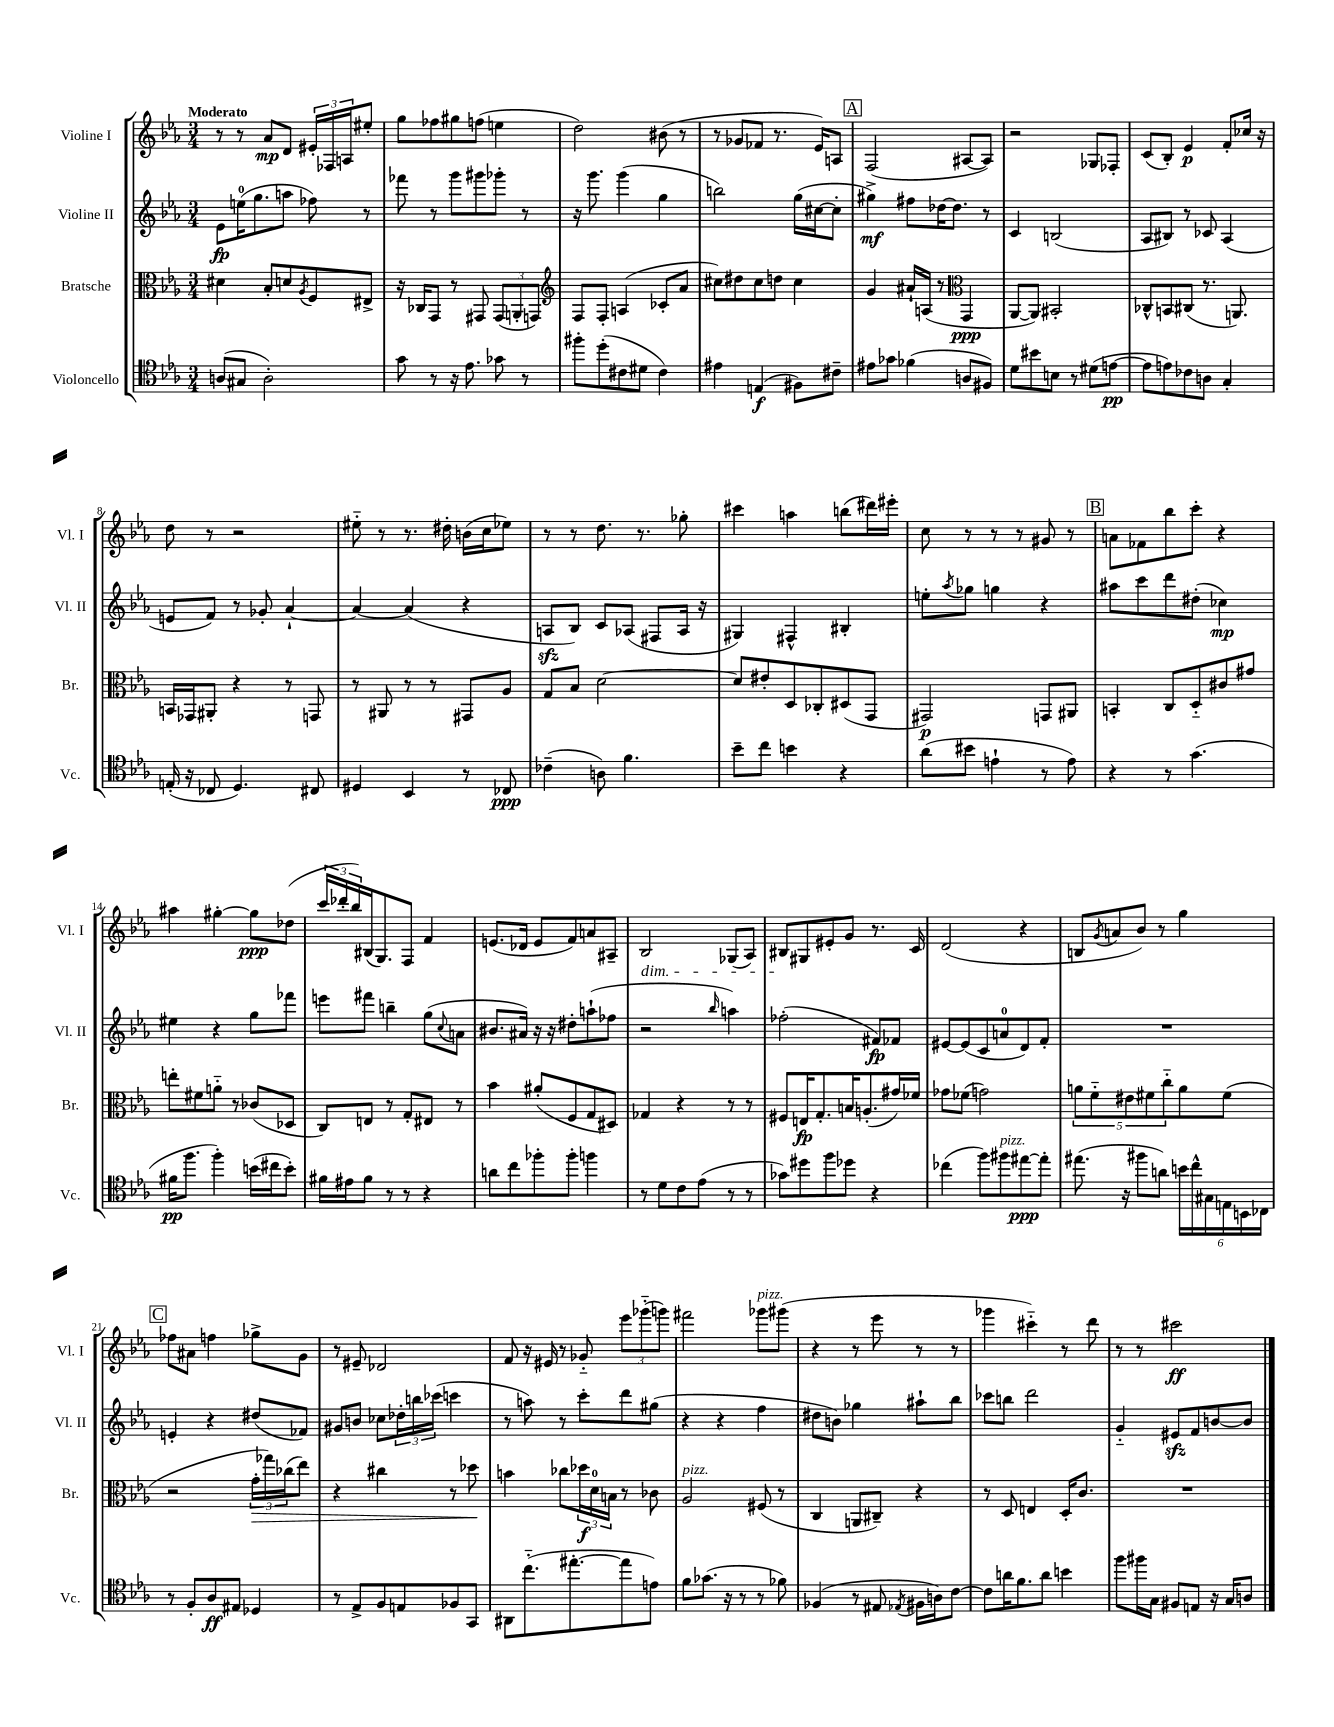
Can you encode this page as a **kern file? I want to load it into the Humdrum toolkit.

**kern	**dynam	**kern	**dynam	**kern	**dynam	**kern	**dynam
*part4	*part4	*part3	*part3	*part2	*part2	*part1	*part1
*staff4	*staff4	*staff3	*staff3	*staff2	*staff2	*staff1	*staff1
*I"Violoncello	*	*I"Bratsche	*	*I"Violine II	*	*I"Violine I	*
*I'Vc.	*	*I'Br.	*	*I'Vl. II	*	*I'Vl. I	*
*clefC4	*	*clefC3	*	*clefG2	*	*clefG2	*
*k[b-e-a-]	*	*k[b-e-a-]	*	*k[b-e-a-]	*	*k[b-e-a-]	*
*M3/4	*	*M3/4	*	*M3/4	*	*M3/4	*
=1	=1	=1	=1	=1	=1	=1	=1
!	!	!	!	!	!	!LO:TX:a:B:t=Moderato	!
(8An/L	.	4d#X\	.	8e-\L	fp	8r	.
8G#X/J	.	.	.	(16een\K	.	8r	.
.	.	.	.	8.gg\	.	.	.
2A'\)	.	8B-'/L	.	.	.	8a-/L	mp
.	.	8dn/	.	8aan\J	.	8d/J	.
.	.	8qA-/	.	.	.	.	.
.	.	8F/	.	8ff-X\)	.	24e#X'/LL	.
.	.	.	.	.	.	24F-X/	.
.	.	.	.	.	.	24An/J	.
.	.	8E#X^/J	.	8r	.	8ee#X'/J	.
=2	=2	=2	=2	=2	=2	=2	=2
8g\	.	16r	.	8fff-X\	.	8gg\L	.
.	.	16C-X/KL	.	.	.	.	.
8r	.	8GG/J	.	8r	.	8ff-X\	.
16r	.	8r	.	8ggg\L	.	8gg#X\	.
8.e-\	.	.	.	.	.	.	.
.	.	8GG#X/	.	8ggg#X\	.	(8ffn\J	.
8g-X\	.	(12GG#/L	.	8ggg-X'\J	.	4een\	.
.	.	12AAn'/	.	.	.	.	.
8r	.	.	.	8r	.	.	.
.	.	12GGn/J)	.	.	.	.	.
=3	=3	=3	=3	=3	=3	=3	=3
*	*	*clefG2	*	*	*	*	*
8ff#X'\L	.	8F/L	.	16r	.	2dd\)	.
.	.	.	.	8.ggg\	.	.	.
(8dd'\	.	8F'/J	.	.	.	.	.
8c#X\	.	(4An/	.	(4ggg\	.	.	.
8d#X\J	.	.	.	.	.	.	.
4c#\)	.	8c-X'/L	.	4gg\	.	(8b#X\	.
.	.	8a-/J	.	.	.	8r	.
=4	=4	=4	=4	=4	=4	=4	=4
4e#X\	.	8cc#X\L)	.	2bbn\)	.	8r	.
.	.	8dd#X\	.	.	.	8g-X/L	.
(4En/	f	8cc#\	.	.	.	8f-X/J	.
.	.	8ddn\J	.	.	.	8.r	.
8F#X\L)	.	4cc#\	.	(16gg\LL	.	.	.
.	.	.	.	[16cc#X\J	.	16e-/KL)	.
8c#X~\J	.	.	.	8cc#'\J]	.	8An/J	.
!!LO:REH:place=s1:t=A
=5	=5	=5	=5	=5	=5	=5	=5
8e#X\L	.	4g/	.	4gg#X^\)	mf	(2F/	.
8g-X\J	.	.	.	.	.	.	.
(4f-X\	.	16a#X`/LL	.	8ff#X\L	.	.	.
.	.	(16An/JJ	.	.	.	.	.
.	.	8r	.	[16dd-X\K	.	.	.
.	.	.	.	8.dd-\J]	.	.	.
*	*	*clefC3	*	*	*	*	*
8An/L	.	4GG/	ppp	.	.	[8A#X/L	.
8F#X/J)	.	.	.	8r	.	8A#/J])	.
=6	=6	=6	=6	=6	=6	=6	=6
8d\L	.	[8AA-/L	.	4c/	.	2r	.
8b#X\	.	8AA-/J])	.	.	.	.	.
8Bn\J	.	2BB#X'/	.	(2Bn/	.	.	.
8r	.	.	.	.	.	.	.
(8d#X\L	.	.	.	.	.	8G-X/L	.
[8en\J	pp	.	.	.	.	8F-X'/J	.
=7	=7	=7	=7	=7	=7	=7	=7
8e\L]	.	8C-X^^/L	.	8A-/L	.	(8c/L	.
8en\)	.	8BBn/	.	8B#X/J)	.	8B-'/J)	.
8c-X\	.	(8C#X/J	.	8r	.	4e-/	p
8An\J	.	8.r	.	8c-X/	.	.	.
4G'/	.	.	.	(4A-/	.	8f'/L	.
.	.	8.AAn/)	.	.	.	.	.
.	.	.	.	.	.	16cc-X/Jk	.
.	.	.	.	.	.	16r	.
!!LO:LB:g=z
=8	=8	=8	=8	=8	=8	=8	=8
(16En'/	.	16BBn/LL	.	8en/L	.	8dd\	.
16r	.	16GG-X/J	.	.	.	.	.
8C-X/	.	8AA#X'/J	.	8f/J)	.	8r	.
4.D/)	.	4r	.	8r	.	2r	.
.	.	.	.	8g-X'/	.	.	.
.	.	8r	.	[4a-`/	.	.	.
8C#X/	.	8GGn/	.	.	.	.	.
=9	=9	=9	=9	=9	=9	=9	=9
4D#X/	.	8r	.	4a-/_	.	8ee#X\	.
.	.	8AA#X/	.	.	.	8r	.
4BB-/	.	8r	.	(4a-/]	.	8.r	.
.	.	8r	.	.	.	.	.
.	.	.	.	.	.	16dd#X'\	.
8r	.	8GG#X/L	.	4r	.	(16bn\LL	.
.	.	.	.	.	.	16cc\J	.
8C-X/	ppp	8A-/J	.	.	.	8ee-X\J)	.
=10	=10	=10	=10	=10	=10	=10	=10
(4c-X~\	.	8G/L	.	8Anzz/L	.	8r	.
.	.	8B-/J	.	8B-/J)	.	8r	.
8An\)	.	[2d\	.	8c/L	.	8.dd\	.
4.f\	.	.	.	(8A-X/J	.	.	.
.	.	.	.	.	.	8.r	.
.	.	.	.	8F#X/L	.	.	.
.	.	.	.	16A-/Jk	.	8gg-X'\	.
.	.	.	.	16r	.	.	.
=11	=11	=11	=11	=11	=11	=11	=11
8b-~\L	.	8d/L]	.	4G#X/)	.	4ccc#X\	.
8cc\J	.	8e#X'/	.	.	.	.	.
4bn\	.	8D/	.	4F#X^^/	.	4aan\	.
.	.	8C-X'/	.	.	.	.	.
4r	.	(8D#X/	.	4B#X'/	.	(8bbn\L	.
.	.	8GG/J	.	.	.	16ddd#X\L)	.
.	.	.	.	.	.	16eee#X'\JJ	.
=12	=12	=12	=12	=12	=12	=12	=12
(8a-\L	.	2GG#X/)	p	8een'\L	.	8cc\	.
.	.	.	.	8qaa-/	.	.	.
8b#X\J	.	.	.	8gg-X\J	.	8r	.
4en`\	.	.	.	4ggn\	.	8r	.
.	.	.	.	.	.	8r	.
8r	.	8GGn/L	.	4r	.	8g#X/	.
8e\)	.	8AA#X/J	.	.	.	8r	.
!!LO:REH:place=s1:t=B
=13	=13	=13	=13	=13	=13	=13	=13
4r	.	4BBn'/	.	8aa#X\L	.	8an\L	.
.	.	.	.	8ccc\	.	8f-X\	.
8r	.	8C/L	.	8ddd\	.	8bb-\	.
(4.g\	.	8D/	.	(8dd#X'\J	.	8ccc'\J	.
.	.	8c#X/	.	4cc-X\)	mp	4r	.
.	.	8g#X/J	.	.	.	.	.
!!LO:LB:g=z
=14	=14	=14	=14	=14	=14	=14	=14
16f#X\KL	pp	8een'\L	.	4ee#X\	.	4aa#X\	.
8.ff\J	.	.	.	.	.	.	.
.	.	8f#X\	.	.	.	.	.
4ff'\)	.	8an\J	.	4r	.	[4gg#X'\	.
.	.	8r	.	.	.	.	.
(16bn\LL	.	(8c-X/L	.	8gg\L	.	8gg#\L]	ppp
16cc#X\J	.	.	.	.	.	.	.
8b'\J)	.	8D-X/J	.	8fff-X\J	.	(8dd-X\J	.
=15	=15	=15	=15	=15	=15	=15	=15
16f#X\LL	.	8C/L)	.	8eeen\L	.	24ccc/LL	.
.	.	.	.	.	.	24ddd-X'/	.
16e#X\J	.	.	.	.	.	.	.
.	.	.	.	.	.	24bb-/)	.
8f#\J	.	8En/J	.	8fff#X\J	.	(16B#X/J	.
.	.	.	.	.	.	8.G/)	.
8r	.	8r	.	4bbn~\	.	.	.
8r	.	8G'/L	.	.	.	8F/J	.
4r	.	8E#X/J	.	(8gg\L	.	4f/	.
.	.	.	.	8qqcc/	.	.	.
.	.	8r	.	8an\J	.	.	.
=16	=16	=16	=16	=16	=16	=16	=16
8an\L	.	4b-\	.	8.b#X/L	.	(8.en/L	.
8cc\	.	.	.	.	.	.	.
.	.	.	.	16a#X/Jk)	.	16d-X/Jk	.
8ff-X'\	.	(8a#X'/L	.	16r	.	8e/L	.
.	.	.	.	16r	.	.	.
8ff-'\J	.	8F/	.	8dd#X'\L	.	8f/)	.
4ffn\	.	8G/	.	(8aan`\	.	8an/	.
.	.	8D#X/J)	.	8ff-X\J	.	8A#X~/J	.
=17	=17	=17	=17	=17	=17	=17	=17
!	!	!	!	!	!	!LO:TX:b:i:t=dim.	!
8r	.	4G-X/	.	2r	.	2B-/	.
8d\L	.	.	.	.	.	.	.
8c\	.	4r	.	.	.	.	.
(8e-\J	.	.	.	.	.	.	.
.	.	.	.	16qqbb-/	.	.	.
8r	.	8r	.	4aan\)	.	(8G-X/L	.
8r	.	8r	.	.	.	8A-/J)	.
=18	=18	=18	=18	=18	=18	=18	=18
8g-X\L)	.	8F#X/L	.	(2ff-X'\	.	8B#X/L	.
8dd#X\	.	16En/K	fp	.	.	8G#X/	.
.	.	8.G'/	.	.	.	.	.
8ff\	.	.	.	.	.	8e#X'/	.
8dd-X\J	.	16Bn/K	.	.	.	8g/J	.
.	.	(8.An'/	.	.	.	.	.
4r	.	.	.	8f#X/L)	fp	8.r	.
.	.	16g#X/L)	.	8f-X/J	.	.	.
.	.	16f-X/JJ	.	.	.	16c/	.
=19	=19	=19	=19	=19	=19	=19	=19
(4cc-X\	.	8g-X\L	.	[8e#X/L	.	(2d/	.
.	.	(8f-X\J	.	(8e#/]	.	.	.
8ff\L)	.	2gn\)	.	8c/	.	.	.
!LO:TX:a:i:t=pizz.	!	!	!	!	!	!	!
8ff#X\	.	.	.	8an/	.	.	.
[8ee#X\	ppp	.	.	8d/)	.	4r	.
8ee#'\J]	.	.	.	8f'/J	.	.	.
=20	=20	=20	=20	=20	=20	=20	=20
(8.ee#X\	.	10an\L	.	2.r	.	8Bn/L	.
.	.	10f\	.	.	.	.	.
.	.	.	.	.	.	8qg/	.
.	.	.	.	.	.	8an/	.
16r	.	.	.	.	.	.	.
.	.	10e#X\	.	.	.	.	.
8ff#X\L	.	.	.	.	.	8b-/J)	.
.	.	10f#X\	.	.	.	.	.
8an\J)	.	.	.	.	.	8r	.
.	.	10cc\	.	.	.	.	.
24bn\LL	.	8a\	.	.	.	4gg\	.
24cc^^\	.	.	.	.	.	.	.
24G#X\	.	.	.	.	.	.	.
24En\	.	(8f#\J	.	.	.	.	.
24BBn\	.	.	.	.	.	.	.
24C-X\JJ	.	.	.	.	.	.	.
!!LO:LB:g=z
!!LO:REH:place=s1:t=C
=21	=21	=21	=21	=21	=21	=21	=21
8r	.	2r	.	4en'/	.	8ff-X\L	.
8F'/L	.	.	.	.	.	8a#X\J	.
8A-/	ff	.	.	4r	.	4ffn\	.
8E#X/J	.	.	.	.	.	.	.
!	!	!	!LO:HP:b	!	!	!	!
4D-X/	.	24g'\LL	>	(8dd#X/L	.	8gg-X^\L	.
.	.	24gg-X\)	.	.	.	.	.
.	.	(24cc-X\J	.	.	.	.	.
.	.	8ee-\J)	.	8f-X/J)	.	8g\J	.
=22	=22	=22	=22	=22	=22	=22	=22
8r	.	4r	.	8g#X/L	.	8r	.
8E-^/L	.	.	.	8bn/J	.	8e#X~/	.
8F/	.	4cc#X\	.	8cc-X\L	.	2d-X/	.
8En/	.	.	.	24dd-X'\L	.	.	.
.	.	.	.	24bbn\	.	.	.
.	.	.	.	(24ccc-X\JJ	.	.	.
8F-X/	.	8r	.	4cccn\	.	.	.
8GG/J	.	8dd-X\	.	.	.	.	.
.	.	.	]	.	.	.	.
=23	=23	=23	=23	=23	=23	=23	=23
8AA#X\L	.	4bn\	.	8r	.	8f/	.
(8.cc\	.	.	.	8aan\)	.	16r	.
.	.	.	.	.	.	16e#X/	.
.	.	8cc-X\L	.	8r	.	8r	.
[8.ee#X'\	.	.	.	.	.	.	.
.	.	24dd-X\L	f	8ccc'\L	.	8g-X/	.
.	.	24d\	.	.	.	.	.
.	.	24Bn\JJ	.	.	.	.	.
8ee#\]	.	8r	.	8ddd\	.	12eee-\L	.
.	.	.	.	.	.	(12ggg-X\	.
8en\J)	.	8c-X\	.	(8gg#X\J	.	.	.
.	.	.	.	.	.	12gggn\J)	.
=24	=24	=24	=24	=24	=24	=24	=24
!	!	!LO:TX:a:i:t=pizz.	!	!	!	!	!
8f\L	.	2A-/	.	4r	.	2fff#X\	.
(8.g-X\J	.	.	.	.	.	.	.
.	.	.	.	4r	.	.	.
16r	.	.	.	.	.	.	.
8r	.	.	.	.	.	.	.
!	!	!	!	!	!	!LO:TX:a:i:t=pizz.	!
8r	.	(8F#X/	.	4ff\	.	8ggg-X\L	.
8f-X\)	.	8r	.	.	.	(8ggg#X\J	.
=25	=25	=25	=25	=25	=25	=25	=25
(4F-X/	.	4C/	.	8dd#X\L	.	4r	.
.	.	.	.	8bn\J)	.	.	.
8r	.	8AAn/L	.	4gg-X\	.	8r	.
8E#X/	.	8C#X~/J)	.	.	.	8eee-\	.
8qE-X/	.	.	.	.	.	.	.
16F#X\LL	.	4r	.	8aa#X`\L	.	8r	.
16An\J)	.	.	.	.	.	.	.
[8c\J	.	.	.	8bb-\J	.	8r	.
=26	=26	=26	=26	=26	=26	=26	=26
8c\L]	.	8r	.	8ccc-X\L	.	4ggg-X\	.
16an\K	.	8D/	.	8bbn\J	.	.	.
8.f\	.	.	.	.	.	.	.
.	.	4En/	.	2ddd\	.	4ccc#X\)	.
8a\J	.	.	.	.	.	.	.
4bn\	.	16D'/KL	.	.	.	8r	.
.	.	8.c/J	.	.	.	.	.
.	.	.	.	.	.	8ddd\	.
=27	=27	=27	=27	=27	=27	=27	=27
8ff\L	.	2.r	.	4g/	.	8r	.
16ff#X\L	.	.	.	.	.	8r	.
16G\JJ	.	.	.	.	.	.	.
8F#X/L	.	.	.	8e#Xzz/L	.	2ccc#X\	ff
8En/J	.	.	.	8f/	.	.	.
16r	.	.	.	[8bn/	.	.	.
16G/KL	.	.	.	.	.	.	.
8An/J	.	.	.	8b/J]	.	.	.
==	==	==	==	==	==	==	==
*-	*-	*-	*-	*-	*-	*-	*-
